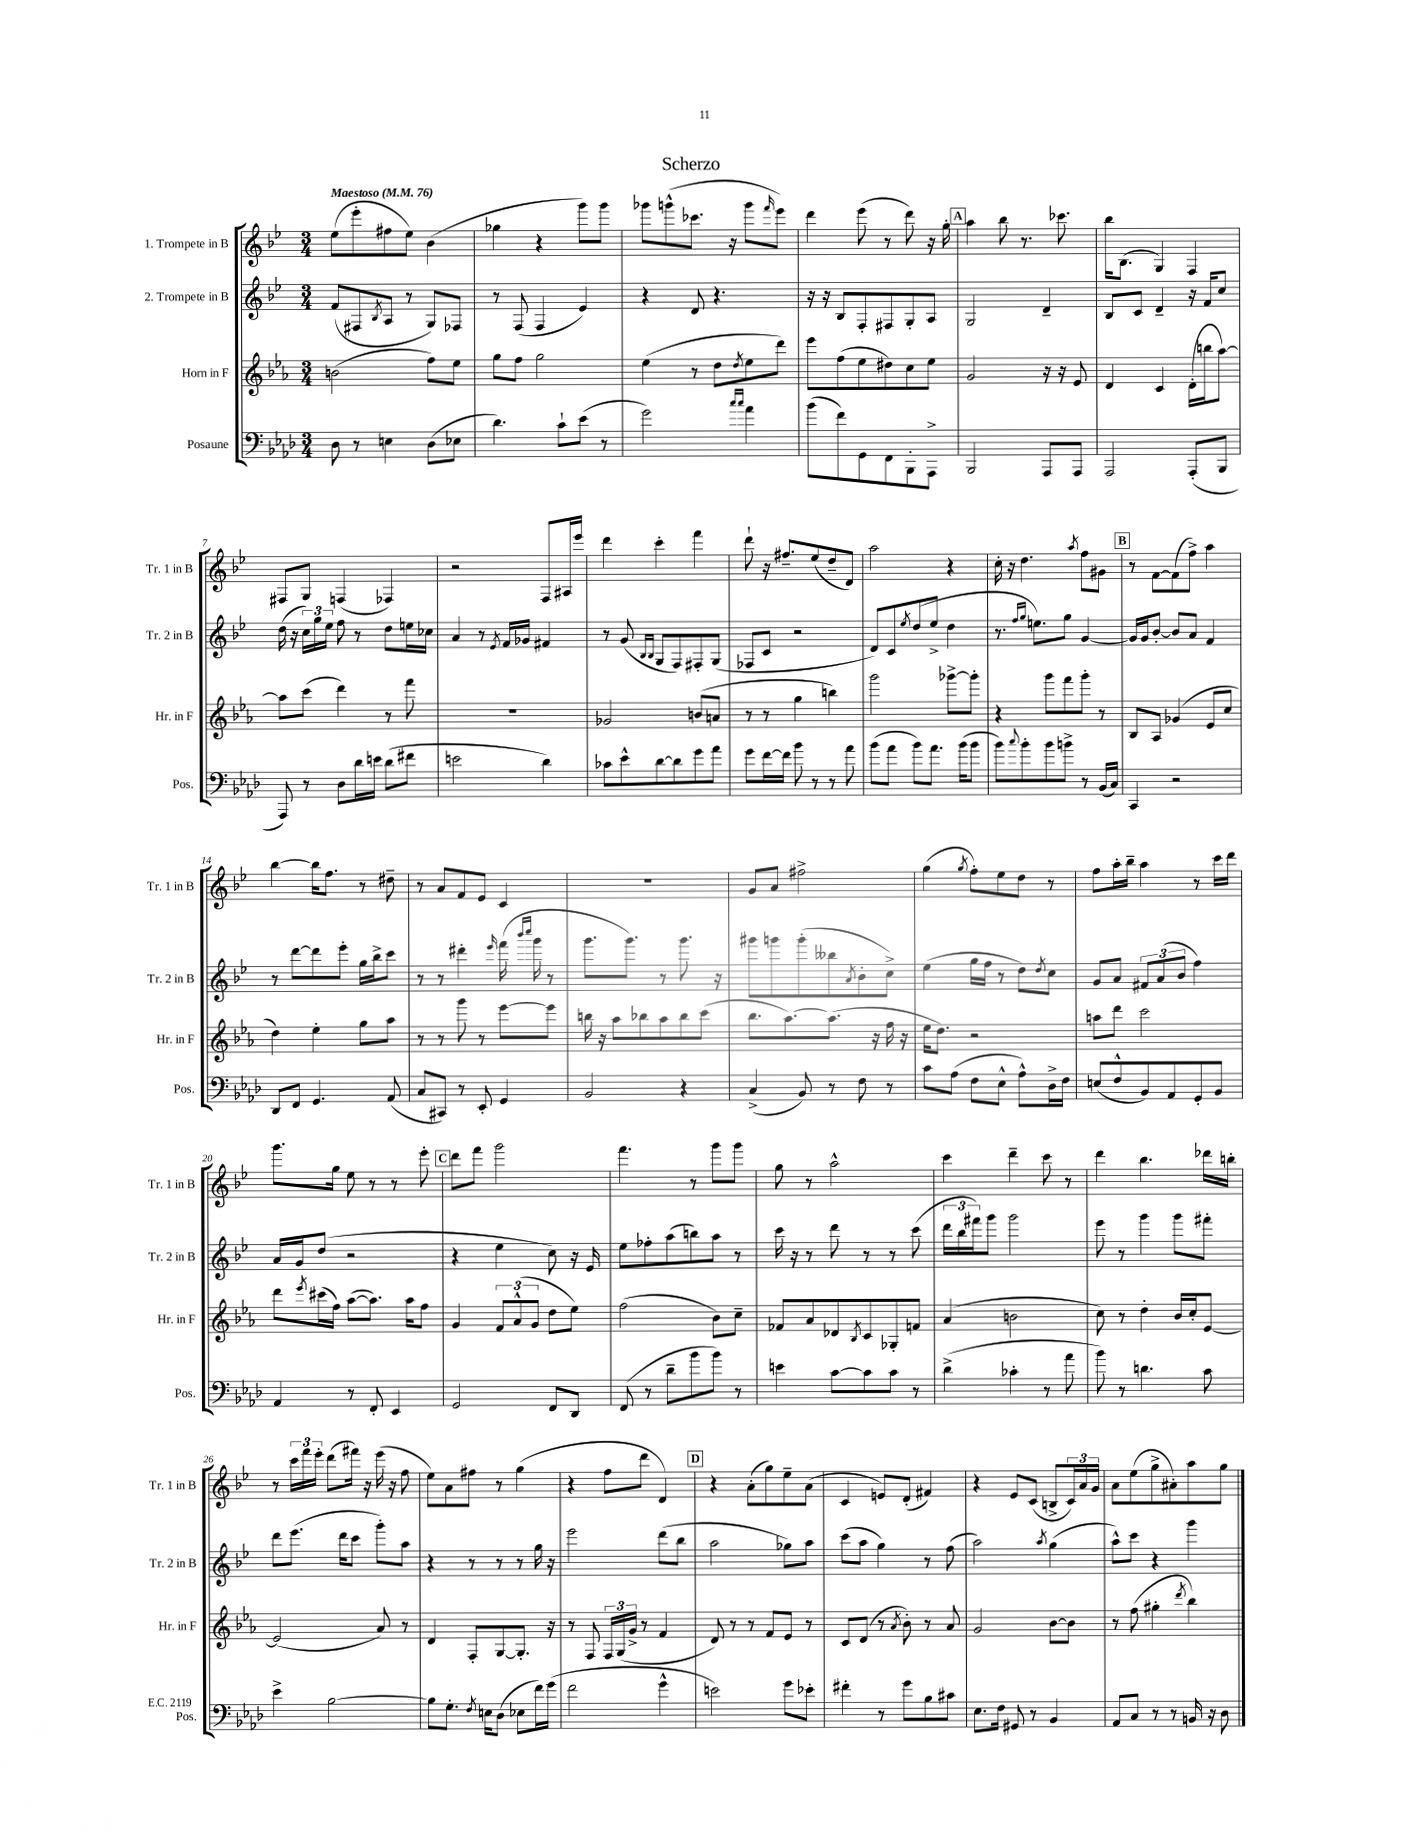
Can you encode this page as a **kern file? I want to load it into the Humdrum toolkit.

**kern	**kern	**kern	**kern
*part4	*part3	*part2	*part1
*staff4	*staff3	*staff2	*staff1
*I"Posaune	*I"Horn in F	*I"2. Trompete in B	*I"1. Trompete in B
*I'Pos.	*I'Hr. in F	*I'Tr. 2 in B	*I'Tr. 1 in B
*clefF4	*clefG2	*clefG2	*clefG2
*k[b-e-a-d-]	*k[b-e-a-]	*k[b-e-]	*k[b-e-]
*M3/4	*M3/4	*M3/4	*M3/4
*MM76	*MM76	*MM76	*MM76
=1	=1	=1	=1
!	!	!	!LO:TX:a:B:t=Maestoso
8D-\	(2bn\	(8f/L	(8ee-\L
8r	.	8F#X/	8eee-'\
.	.	8qB-/	.
4En\	.	8A/J	8ff#X\
.	.	8r	8ee-\J)
(8D-\L	8ff\L)	8G/L)	(4b-\
8E-X\J	8ee-\J	8F-X/J	.
=2	=2	=2	=2
4.d-\)	8gg\L	8r	4gg-X\
.	8ff\J	(8F/	.
.	2gg\	4F/	4r
8c`\L	.	.	.
(8e-\J	.	4e-/)	8ggg\L)
8r	.	.	8ggg\J
=3	=3	=3	=3
2g\)	(4ee-\	4r	8ggg-X\L
.	.	.	(8gggn^^\
.	8r	8d/	8.ccc-X\J
.	8dd\L	4.r	.
.	.	.	16r
16qqcc/LL	.	.	.
16qqcc/JJ	8qdd/	.	.
4a-\	8ee-\	.	8ggg\L
.	.	.	16qqfff/
.	8ddd\J)	.	8eee-\J)
=4	=4	=4	=4
(8b-\L	8eee-\L	16r	4ddd\
.	.	16r	.
8f\)	(8ff\	8B-/L	.
8GG\	8ee-\	8F'/	(8eee-\
8FF\	8dd#X\)	8F#X/	8r
8BBB-'\	8cc\	8G'/	8ddd\)
8AAA-^\J	8ee-\J	8A/J	16r
.	.	.	16gg'\
!!LO:REH:place=s1:t=A
=5	=5	=5	=5
2BBB-/	2g/	2G/	4aa\
.	.	.	8bb-\
.	.	.	8.r
8AAA-/L	16r	4d~/	.
.	16r	.	8.ccc-X\
8AAA-/J	8e-/	.	.
=6	=6	=6	=6
2AAA-/	4d/	8B-/L	16bb-\KL
.	.	.	(8.B-\J
.	.	8c/J	.
.	4c/	4d~/	4G/)
(8AAA-'/L	(16d'\LL	16r	4F/
.	16bbn\J	16f/KL	.
8BBB-/J	[8aa-\J)	8cc/J	.
!!LO:LB:g=z
=7	=7	=7	=7
8AAA-/)	8aa-\L]	(16dd\	8F#X/L
.	.	16r	.
8r	(8ccc\J	24cc\LL)	8G/J
.	.	24gg\	.
.	.	24ee-\JJ	.
8D-\L	4ddd\)	8ff\	(4Fn/
16d-\L	.	8r	.
16en\JJ	.	.	.
(8d-\L	8r	8dd\L	4F-X/)
8f#X\J	8fff\	16een\L	.
.	.	16cc-X\JJ	.
=8	=8	=8	=8
2en\	2.r	4a/	2r
.	.	8r	.
.	.	8qe-/	.
.	.	16f/LL	.
.	.	16g-X/JJ	.
4d-\)	.	4f#X/	8F/L
.	.	.	16A#X/L
.	.	.	16eee-/JJ
=9	=9	=9	=9
8c-X\L	2g-X/	8r	4ddd\
8e-^^\	.	(8g/	.
.	.	16qqB-/LL	.
.	.	16qqB-/JJ	.
[8d-\	.	8G/L	4ccc'\
8d-\]	.	8F/)	.
8g\	(8bn/L	8F#X'/	4fff\
8a-\J	8an/J	(8G/J	.
=10	=10	=10	=10
8g\L	8r	8F-X/L	8ddd`\
[16f\L	8r	8c/J	16r
16f\JJ]	.	.	8.ff#X~/L
8b-\	4gg\	2r	.
8r	.	.	(8ee-/
8r	4bbn\)	.	8dd~/
8a-\	.	.	8d/J)
=11	=11	=11	=11
(8b-\L	2ggg\	8d/L)	2aa\
8a-\J	.	8c/	.
.	.	8qee-/	.
8b-\L)	.	(8dd/	.
8.a-\J	.	8ee-^/J	.
.	[8ggg-X^\L	4dd\	4r
(16b-\KL	.	.	.
8b-\J	8ggg-'\J]	.	.
=12	=12	=12	=12
8b-\L)	4r	8.r	16cc'\
.	.	.	16r
8qqcc/	.	.	.
8b-'\	.	.	4.dd\
.	.	16qqff/LL	.
.	.	16qqgg/JJ	.
.	.	8.een\L)	.
8b-\	8ggg\L	.	.
8bn^\J	8fff\	8gg\J	.
.	.	.	8qaa/
8r	8ggg'\J	[4g/	8ff\L
(16BB-/LL	8r	.	8g#X\J
16C/JJ)	.	.	.
!!LO:REH:place=s1:t=B
=13	=13	=13	=13
4CC/	8B-/L	16g/LL]	8r
.	.	16g/J	.
.	8A-/J	[8b-'/J	[8f\L
2r	(4g-X/	8b-/L]	(8f\]
.	.	8a/J	8ff^\J)
.	8e-/L	4f/	4aa\
.	8cc/J	.	.
!!LO:LB:g=z
=14	=14	=14	=14
8DD-/L	4dd\)	8r	[4bb-\
8FF/J	.	[8ddd\L	.
4.GG/	4ee-'\	8ddd\]	16bb-\KL]
.	.	.	8.ff\J
.	.	8eee-'\J	.
.	8gg\L	16gg\LL	8r
.	.	16bb-^\J	.
(8AA-/	8aa-\J	8ccc\J	8dd#X~\
=15	=15	=15	=15
8C/L	8r	8r	8r
8CC#X/J)	8r	8r	8a/L
8r	8ggg\	4ddd#X'\	8f/
8EE-'/	8r	.	8e-/J
.	.	16qqeee-/	.
4GG/	[8eee-\L	(16fff\	4c/
.	.	16qqbbb-/LL	.
.	.	16qqcccc/JJ	.
.	.	16ggg\	.
.	8eee-\J]	8r	.
=16	=16	=16	=16
2BB-/	16bbn\	8.ggg\L	2.r
.	16r	.	.
.	8aa-\L	.	.
.	.	8.ggg\J)	.
.	8bb-X\	.	.
.	8aa-\	8r	.
4r	8bb-\	8.ggg\	.
.	(8ccc\J	.	.
.	.	16r	.
=17	=17	=17	=17
(4C^/	8.bb-\L	8ggg#X\L	8g/L
.	.	8gggn\	8a/J
.	[8.aa-\)	.	.
8BB-/)	.	(8ggg'\	2ff#X^\
8r	(8.aa-\J]	8bb--X\	.
.	.	8qa/	.
8F\	.	8b-'\	.
.	16r	.	.
8r	16ff\	8cc^\J)	.
.	16r	.	.
=18	=18	=18	=18
8c\L	16ee-\KL	(4ee-\	(4gg\
.	8.dd\J)	.	.
(8A-\J	.	.	.
.	.	.	8qgg/
8F\L	2r	16gg\LL	8ff'\L)
.	.	16ff\JJ	.
8E-^^\J	.	8r	8ee-\
8A-^^\L)	.	8dd\L)	8dd\J
.	.	8qdd/	.
16D-^\L	.	8cc\J	8r
16F\JJ	.	.	.
=19	=19	=19	=19
(8En/L	8aan\L	8g/L	8ff\L
8F^^/	8ddd\J	8a/J	16aa'\L
.	.	.	16bb-~\JJ
8BB-/)	2ccc\	12f#X/L	4aa\
.	.	(12a/	.
8AA-/	.	.	.
.	.	12b-/J	.
8GG'/	.	4ff\)	8r
8BB-/J	.	.	16ccc\LL
.	.	.	16ddd\JJ
!!LO:LB:g=z
=20	=20	=20	=20
4AA-/	8ddd\L	16a/LL	8.ggg\L
.	.	16g/J	.
.	8qeee-/	.	.
.	(16ccc#X\L	(8dd/J	.
.	16ff\JJ)	.	16gg\Jk
8r	([8aa-\L	2r	8ee-\
8FF'/	8.aa-\J])	.	8r
4EE-/	.	.	8r
.	16aa-\KL	.	.
.	8ff\J	.	8eee-'\
!!LO:REH:place=s1:t=C
=21	=21	=21	=21
2GG/	4g/	4r	8ddd\L
.	.	.	8fff\J
.	12f/L	4ee-\	2ggg\
.	(12a-^^/	.	.
.	12g/J	.	.
8FF/L	8dd\L	8cc\)	.
8DD-/J	8ee-\J)	16r	.
.	.	16e-/	.
=22	=22	=22	=22
(8FF/	(2ff\	8ee-\L	4.fff\
8r	.	8ff-X'\	.
8d-~\L	.	(8aa\	.
8b-\	.	8bbn\)	8r
8b-\J)	8b-\L)	8aa\J	8ggg\L
8r	8cc~\J	8r	8ggg\J
=23	=23	=23	=23
4en\	8f-X/L	16ccc\	8gg\
.	.	16r	.
.	8a-/	8r	8r
[8c\L	8d-X/	8ddd\	2aa^^\
.	8qB-/	.	.
8c\]	8c/	8r	.
8c\J	8G-X'/	8r	.
8r	8fn/J	(8ccc\	.
=24	=24	=24	=24
(4d-^\	(4a-/	24ddd\LL	4ccc\
.	.	24bb-\	.
.	.	24fff#X\J)	.
.	.	8ggg\J	.
4c-X'\	2bn\	2ggg\	4ddd~\
8r	.	.	8ccc\
8a-\	.	.	8r
=25	=25	=25	=25
8b-\)	8cc\)	8eee-\	4ddd\
8r	8r	8r	.
4.dn\	4dd'\	4ggg\	4.bb-\
.	16b-/LL	8ggg\L	.
.	16cc'/J	.	.
8c\	[8e-/J	8fff#X'\J	16ddd-X\LL
.	.	.	16bbn'\JJ
!!LO:LB:g=z
=26	=26	=26	=26
4e-^\	(2e-/]	8ddd\L	8r
.	.	(8.eee-\J	24ccc\LL
.	.	.	24fff\
.	.	.	24eee-'\JJ
[2B-\	.	.	(8ddd\L
.	.	16ddd\KL	.
.	.	8ccc\J	16fff#X\Jk)
.	.	.	16r
.	8a-/)	8ggg'\L)	(16eee-\
.	.	.	16r
.	8r	8aa\J	8ff\
=27	=27	=27	=27
8B-\L]	4d/	4r	8ee-\L)
8.G'\J	.	.	8a\
.	8F'/L	8r	8ff#X\J
8qF/	.	.	.
16En\KL	.	.	.
(8D-\J	[8G/	8r	8r
8E-X\L	8.G'/J]	8r	(4gg\
16f\L)	.	16gg\	.
(16g\JJ	16r	16r	.
=28	=28	=28	=28
2f\	8r	2eee-\	4r
.	8F/	.	.
.	24F/LL	.	8ff\L
.	(24G/	.	.
.	24g^/JJ	.	.
.	8r	.	8ddd\J
4g^^\	4f/	(8ddd\L	4d/)
.	.	8bb-\J	.
!!LO:REH:place=s1:t=D
=29	=29	=29	=29
2en\)	8d/)	2aa\	4r
.	8r	.	.
.	8r	.	(8a'\L
.	8f/L	.	8gg\)
8g\L	8e-/J	8gg-X\L)	8ee-~\
8e-X'\J	8r	8aa\J	(8a\J
=30	=30	=30	=30
4f#X'\	8c/L	(8ccc\L	4c/
.	(8d/J	8aa\J	.
8r	8r	4gg\)	8en/L)
.	8qa-/	.	.
8g\L	8b-'\)	.	(8d'/J
8B-\	8r	8r	4f#X/)
8c#X\J	8a-/	(8ff\	.
=31	=31	=31	=31
8.E-\L	2g/	2aa\)	4r
16F\Jk	.	.	.
8GG#X/	.	.	8e-/L
8r	.	.	(8c/J
.	.	8qaa/	.
4BB-/	[8b-\L	(4gg\	8Bn^/L
.	8b-\J]	.	24c/L)
.	.	.	24a/
.	.	.	24g/JJ
=32	=32	=32	=32
8AA-/L	8r	8aa^^\L)	8a\L
8C/J	(8ff\	8ccc\J	(8ee-\
8r	4gg#X'\	4r	8gg^\
8r	.	.	8a#X'\)
.	8qddd/	.	.
16BBn/	4bb-\)	4ggg\	8aa\
16r	.	.	.
8D-\	.	.	8gg\J
==	==	==	==
*-	*-	*-	*-
